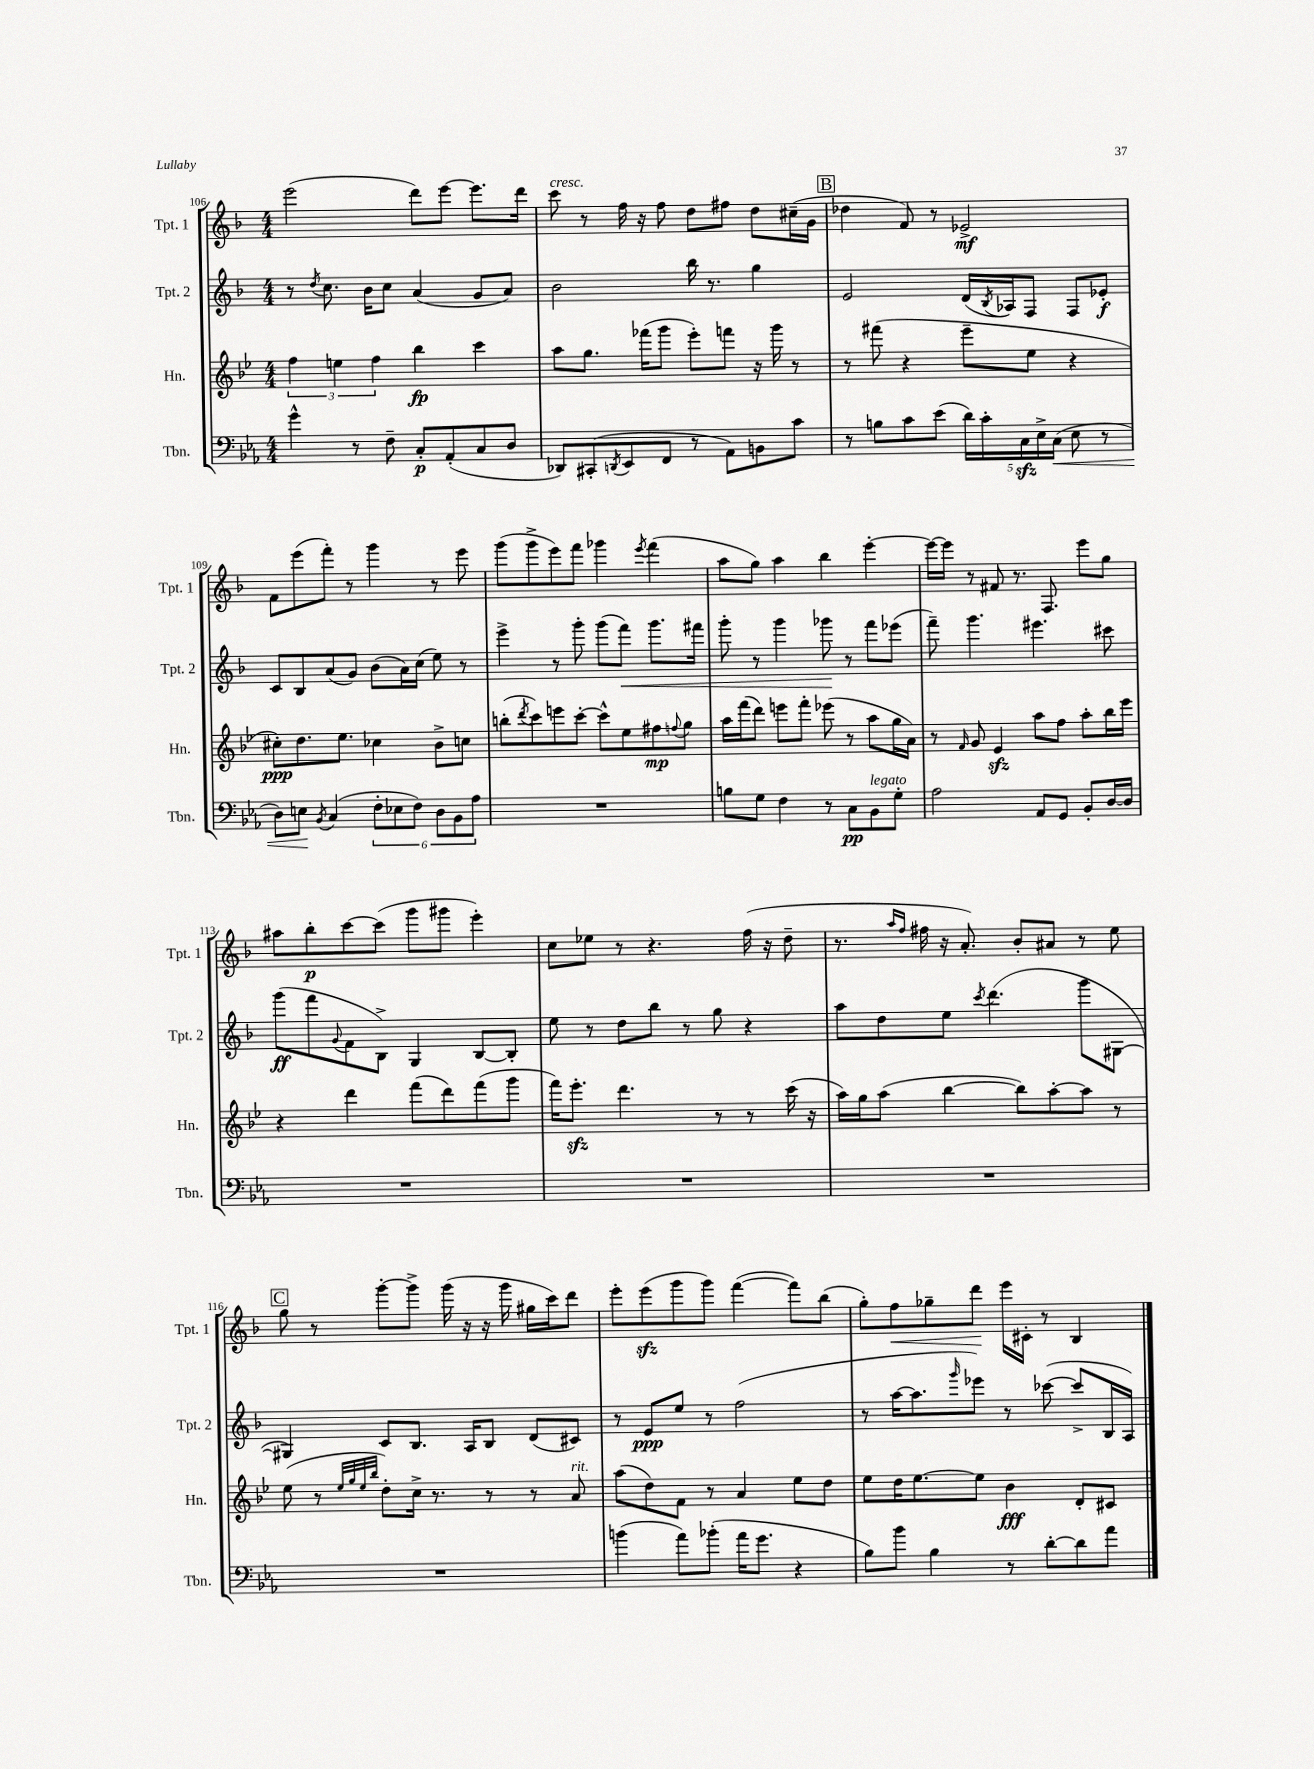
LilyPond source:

<<
\new StaffGroup <<
\new Staff = "s0" \with { instrumentName = "Tpt. 1" shortInstrumentName = "Tpt. 1" } {
    \clef treble \key f \major \numericTimeSignature \time 4/4
    e'''2( d'''8) e'''8~ e'''8. d'''16 |
    c'''8^\markup { \italic "cresc." } r8 f''16 r16 f''8 d''8 fis''8 d''8 cis''16--( g'16 |
    \mark \markup { \box "B" } des''4 f'8) r8 ees'2->\mf |
    f'8 e'''8( f'''8-.) r8 g'''4 r8 e'''8 |
    g'''8( g'''8-> e'''8) f'''8 ges'''4 \acciaccatura { e'''8 } f'''4( |
    a''8 g''8) a''4 bes''4 e'''4~-. |
    e'''16~ e'''16 r8 fis'8 r8. f8. e'''8 g''8 |
    ais''8 bes''8-.\p c'''8~ c'''8( g'''8 gis'''8 e'''4-.) |
    c''8 ees''8 r8 r4. f''16( r16 d''8-- |
    r8. \grace { a''16 f''16 } fis''16 r16 a'8.-.) bes'8-. ais'8 r8 e''8 |
    \mark \markup { \box "C" } g''8 r8 g'''8~-. g'''8-> g'''16( r16 r16 g'''16 gis''16 c'''16) d'''8 |
    e'''8-. e'''8\sfz( g'''8 g'''8) f'''4~( f'''8) bes''8( |
    g''8-.) f''8\< ges''8-- d'''8\! e'''16 cis'16-. r8 bes4 \bar "|." |
}
\new Staff = "s1" \with { instrumentName = "Tpt. 2" shortInstrumentName = "Tpt. 2" } {
    \clef treble \key f \major \numericTimeSignature \time 4/4
    r8 \acciaccatura { d''8 } c''8. bes'16 c''8 a'4( g'8 a'8) |
    bes'2 bes''16 r8. g''4 |
    \mark \markup { \box "B" } e'2 d'16( \acciaccatura { bes8 } aes16) f8 f8 ees'8-.\f |
    c'8 bes8 a'8( g'8) bes'8( a'16) c''16( e''8) r8 |
    e'''4-> r8 g'''8-. g'''8( f'''8\<) g'''8. fis'''16 |
    g'''8-. r8 g'''4 ges'''8\! r8 f'''8 ees'''8( |
    f'''8--) g'''4. eis'''4. cis'''8 |
    g'''8\ff( f'''8 \appoggiatura { g'8 } f'8 bes8->) g4 bes8~ bes8-. |
    e''8 r8 d''8 bes''8 r8 g''8 r4 |
    a''8 d''8 e''8 \acciaccatura { c'''8 } d'''4.( g'''8 gis8~ |
    \mark \markup { \box "C" } gis4) c'8 bes8. a16 bes8 d'8( cis'8) |
    r8 e'8\ppp e''8 r8 f''2( |
    r8 a''16~ a''8. \grace { g'''16 } ees'''8) r8 ces'''8~( ces'''8-> bes16 a16) \bar "|." |
}
\new Staff = "s2" \with { instrumentName = "Hn." shortInstrumentName = "Hn." } {
    \clef treble \key bes \major \numericTimeSignature \time 4/4
    \tuplet 3/2 { f''4 e''4 f''4 } bes''4\fp c'''4 |
    a''8 g''8. fes'''16( g'''8 ees'''8-.) f'''8 r16 g'''16 r8 |
    \mark \markup { \box "B" } r8 fis'''8( r4 ees'''8-- ees''8 r4 |
    cis''8-.\ppp) d''8. ees''8. ces''4 bes'8-> c''8 |
    b''8-.( \acciaccatura { d'''8 } c'''8) e'''8 c'''8~-. c'''8-^ ees''8 fis''8\mp \appoggiatura { f''8 } g''8 |
    a''16 f'''16( d'''8) e'''8 f'''8-. ees'''8( r8 a''8 g''16 a'16) |
    r8 \grace { f'16 } g'8 ees'4\sfz a''8 f''8 a''8-. bes''16 ees'''16 |
    r4 d'''4 f'''8( d'''8) f'''8( g'''8 |
    f'''16) ees'''8.-.\sfz d'''4. r8 r8 c'''16( r16 |
    a''16) g''16 a''8( bes''4~ bes''8) a''8~-. a''8 r8 |
    \mark \markup { \box "C" } ees''8( r8 \grace { ees''32 g''32 ees''32 bes''32 } d''8-.) c''16-> r8. r8 r8 a'8^\markup { \italic "rit." } |
    a''8( d''8) f'8 r8 a'4 ees''8 d''8 |
    ees''8 d''16 ees''8.~ ees''8 bes'4\fff d'8-. cis'8 \bar "|." |
}
\new Staff = "s3" \with { instrumentName = "Tbn." shortInstrumentName = "Tbn." } {
    \clef bass \key ees \major \numericTimeSignature \time 4/4
    g'4-^ r8 f8-- c8-.\p aes,8-.( c8 d8 |
    des,8) cis,8-.( \acciaccatura { d,8 } ees,8 f,8 r8 aes,8) b,8 c'8 |
    \mark \markup { \box "B" } r8 b8 c'8 ees'8( \tuplet 5/4 { d'16) c'16-. c16\sfz ees16-> c16\<( } ees8 r8 |
    d8) e8\! \acciaccatura { bes,8 } c4( \tuplet 6/4 { f8-. ees8 f8) d8 bes,8 aes8 } |
    R1 |
    b8 g8 f4 r8 c8\pp bes,8^\markup { \italic "legato" } g8-. |
    aes2 aes,8 g,8 bes,8-. d16~ d16 |
    R1 |
    R1 |
    R1 |
    \mark \markup { \box "C" } R1 |
    b'4( aes'8) bes'8-.( aes'16 g'8. r4 |
    bes8) bes'8 bes4 r8 d'8~-. d'8 aes'8 \bar "|." |
}
>>
>>
\layout { \context { \Score currentBarNumber = #106 } }
